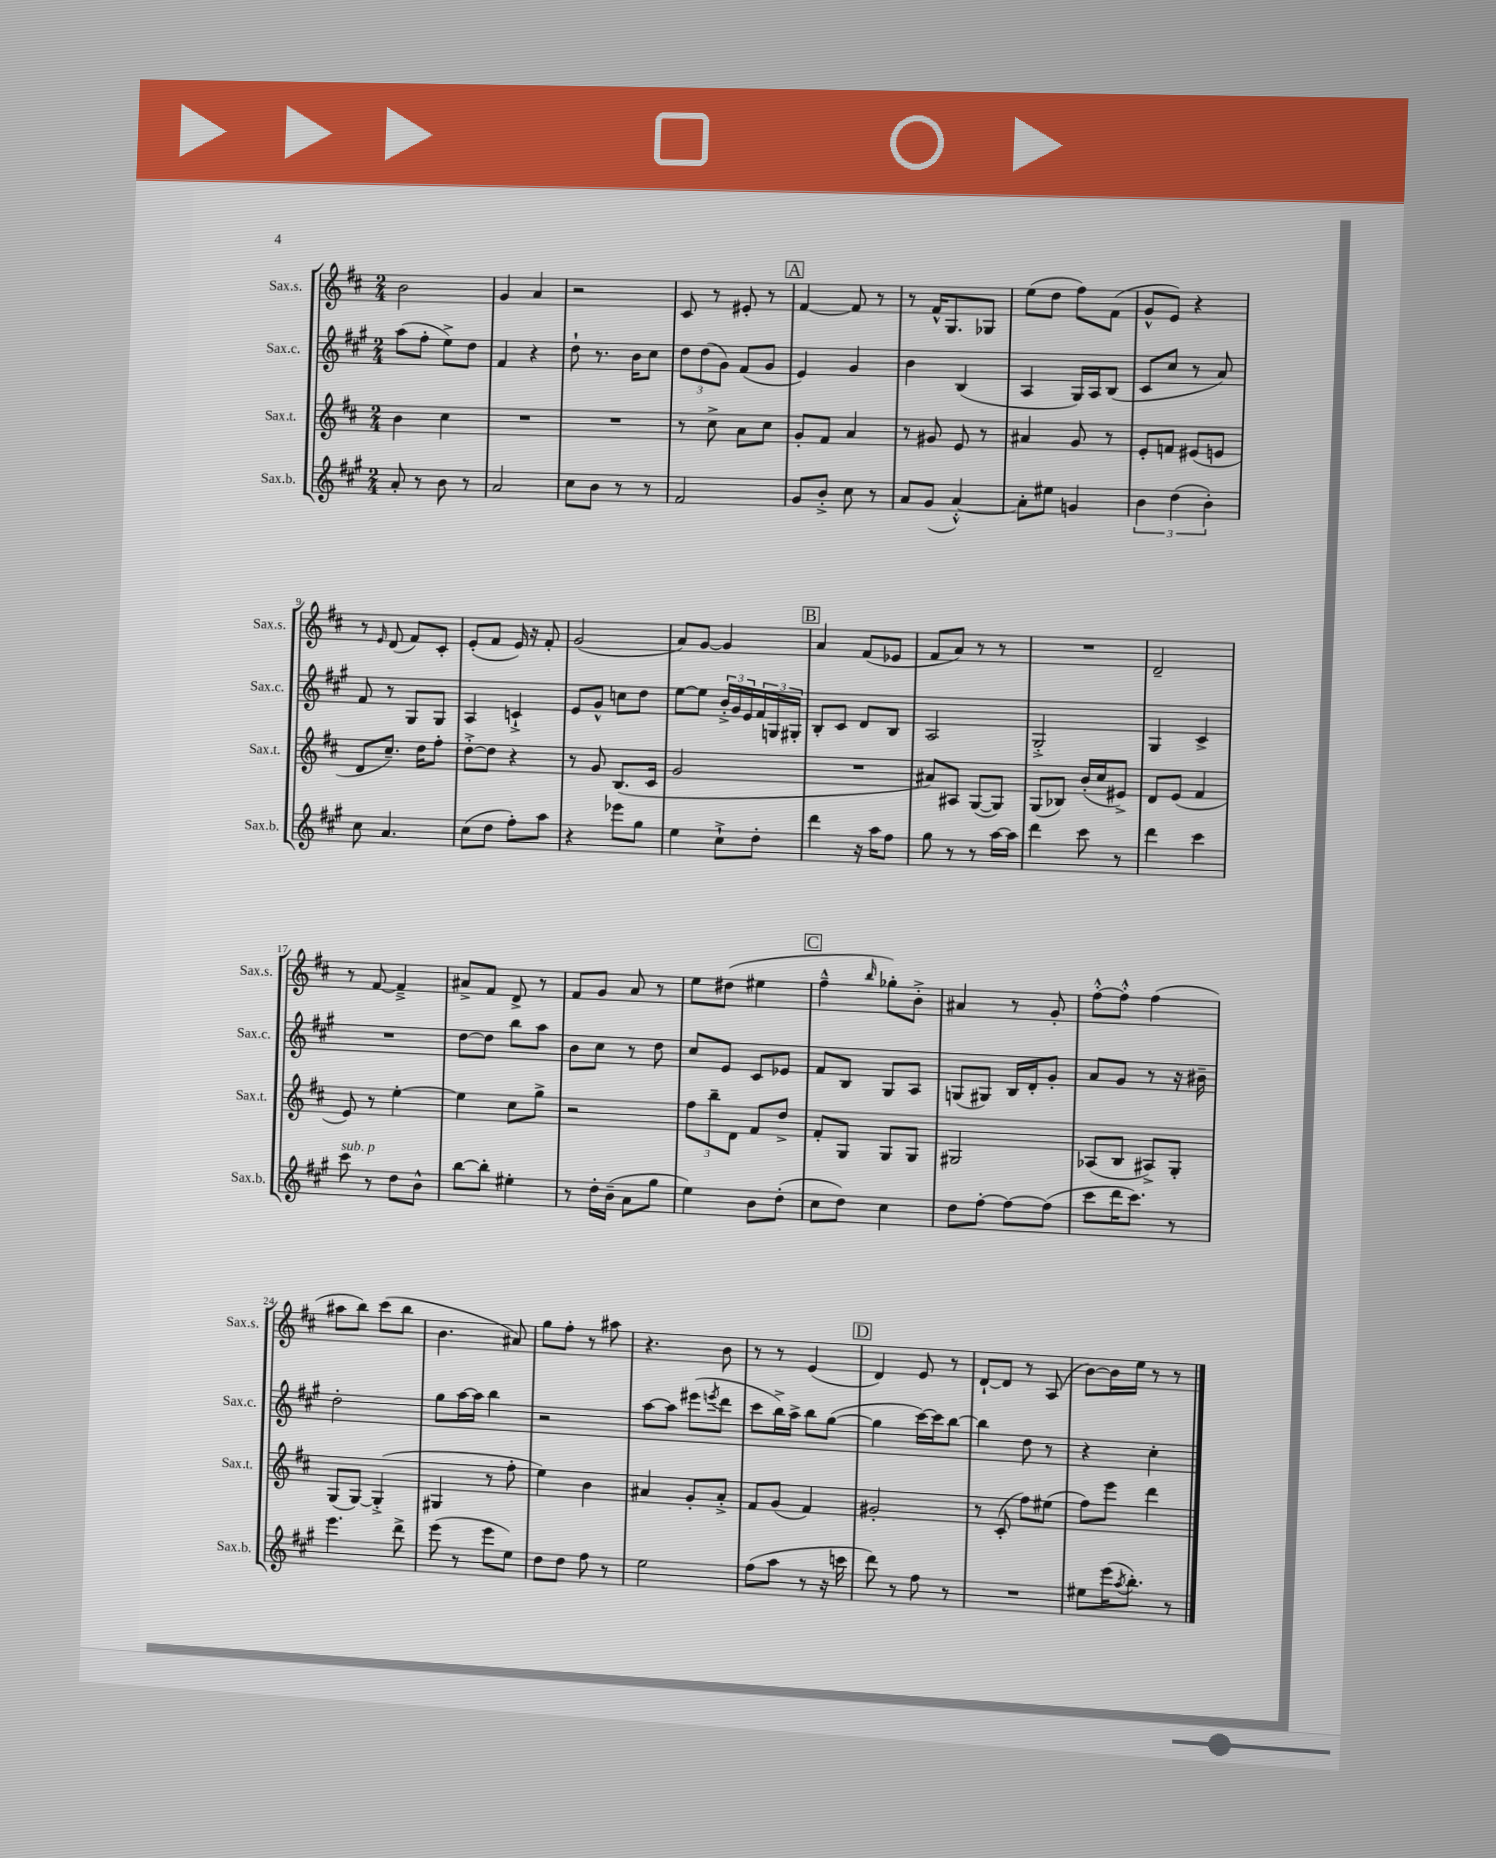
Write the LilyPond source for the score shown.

<<
\new StaffGroup <<
\new Staff = "s0" \with { instrumentName = "Sax.s." shortInstrumentName = "Sax.s." } {
    \clef treble \key d \major \numericTimeSignature \time 2/4
    b'2 |
    g'4 a'4 |
    r2 |
    cis'8 r8 eis'8-. r8 |
    \mark \markup { \box "A" } fis'4~ fis'8 r8 |
    r8 fis'16-^ g8. ges8 |
    e''8( d''8 fis''8) fis'8( |
    g'8-^ e'8) r4 |
    r8 \grace { e'16 } d'8( fis'8) cis'8-. |
    e'8-.( fis'8 e'16) r16 fis'8-. |
    g'2( |
    a'8) g'8~ g'4 |
    \mark \markup { \box "B" } a'4 fis'8( ees'8 |
    fis'8 a'8) r8 r8 |
    R2 |
    d'2-- |
    r8 fis'8~ fis'4---> |
    ais'8-> fis'8 d'8-> r8 |
    fis'8 g'8 a'8 r8 |
    e''8 dis''8( eis''4 |
    \mark \markup { \box "C" } fis''4---^ \grace { b''16 } ges''8-.) b'8-.-> |
    ais'4 r8 g'8-. |
    fis''8~-.-^ fis''8-.-^ fis''4( |
    ais''8 b''8) cis'''8( b''8 |
    b'4. ais'8) |
    g''8 fis''8-. r8 ais''8 |
    r4. b'8 |
    r8 r8 e'4( |
    \mark \markup { \box "D" } d'4) e'8 r8 |
    d'8~-! d'8 r8 a8( |
    b'8~) b'16 e''16 r8 r8 \bar "|." |
}
\new Staff = "s1" \with { instrumentName = "Sax.c." shortInstrumentName = "Sax.c." } {
    \clef treble \key a \major \numericTimeSignature \time 2/4
    a''8( fis''8-. e''8->) d''8 |
    fis'4 r4 |
    d''8-! r8. b'16 cis''8 |
    \tuplet 3/2 { d''8 d''8( gis'8) } fis'8( gis'8 |
    \mark \markup { \box "A" } e'4) gis'4 |
    b'4 b4( |
    a4 gis16) a16 b8( |
    cis'8 cis''8 r8 a'8) |
    fis'8 r8 gis8 gis8 |
    a4 c'4-!-> |
    e'8 gis'8-^ c''8 d''8 |
    e''8~ e''8 \tuplet 3/2 { b'16-.-> gis'16 e'16 } \tuplet 3/2 { fis'16 g16 gis16-. } |
    \mark \markup { \box "B" } b8-. cis'8 d'8 b8 |
    a2 |
    gis2-.-> |
    gis4 cis'4-> |
    R2 |
    d''8~ d''8 b''8 a''8 |
    b'8 cis''8 r8 d''8 |
    cis''8 e'8 cis'8 ees'8 |
    \mark \markup { \box "C" } fis'8 b8 gis8 a8 |
    g8( gis8) b16 d'16-. gis'8-. |
    a'8 gis'8 r8 r16 bis'16-- |
    d''2-. |
    gis''8 a''16~ a''16 b''4 |
    r2 |
    a''8~ a''8 eis'''8( \acciaccatura { e'''8 } d'''8 |
    cis'''8 b''16->) a''16-> b''8 gis''8~( |
    \mark \markup { \box "D" } gis''4 cis'''16~) cis'''16 b''8~ |
    b''4 d''8 r8 |
    r4 cis''4-. \bar "|." |
}
\new Staff = "s2" \with { instrumentName = "Sax.t." shortInstrumentName = "Sax.t." } {
    \clef treble \key d \major \numericTimeSignature \time 2/4
    b'4 cis''4 |
    R2 |
    R2 |
    r8 cis''8-> a'8 cis''8 |
    \mark \markup { \box "A" } g'8-. fis'8 a'4 |
    r8 gis'8 e'8 r8 |
    ais'4 g'8 r8 |
    e'8-. f'8 eis'8( e'8 |
    d'8 cis''8.--) d''16 fis''8-. |
    d''8~-.-> d''8 r4 |
    r8 g'8 b8.( cis'16 |
    g'2 |
    \mark \markup { \box "B" } R2 |
    ais'8) ais8 g8~( g8) |
    g8( bes8) b'16-.( cis''16 eis'8->) |
    d'8 e'8( fis'4 |
    e'8) r8 e''4~-. |
    e''4 cis''8 g''8-> |
    r2 |
    \tuplet 3/2 { fis''8 b''8-- d'8 } fis'8 d''8-> |
    \mark \markup { \box "C" } fis'8-. g8 g8 g8 |
    gis2 |
    aes8( b8 ais8->) g8-. |
    g8( g8~) g4-.->( |
    gis4 r8 fis''8-. |
    e''4) b'4 |
    ais'4 g'8-. ais'8-.-> |
    fis'8 g'8( fis'4) |
    \mark \markup { \box "D" } gis'2-. |
    r8 cis'8-.( fis''8) eis''8( |
    fis''8) e'''8 d'''4 \bar "|." |
}
\new Staff = "s3" \with { instrumentName = "Sax.b." shortInstrumentName = "Sax.b." } {
    \clef treble \key a \major \numericTimeSignature \time 2/4
    a'8-. r8 b'8 r8 |
    a'2 |
    cis''8 b'8 r8 r8 |
    fis'2 |
    \mark \markup { \box "A" } gis'8 b'8-.-> cis''8 r8 |
    a'8 gis'8( a'4~-.-^) |
    a'8-. eis''8 g'4 |
    \tuplet 3/2 { b'4 d''4( b'4-.) } |
    cis''8 a'4. |
    cis''8( d''8 fis''8-.) a''8 |
    r4 ees'''8 gis''8 |
    e''4 cis''8-!-> d''8-. |
    \mark \markup { \box "B" } d'''4 r16 a''16 fis''8 |
    gis''8 r8 r8 a''16~ a''16 |
    d'''4 cis'''8 r8 |
    d'''4 cis'''4 |
    cis'''8^\markup { \italic "sub. p" } r8 d''8 b'8-^ |
    b''8~ b''8-. eis''4-. |
    r8 d''16-. b'16--( a'8 gis''8 |
    e''4) b'8 d''8-.( |
    \mark \markup { \box "C" } cis''8 d''8) cis''4 |
    d''8 fis''8~-. fis''8~ fis''8( |
    cis'''8 d'''16 cis'''8.) r8 |
    e'''4. d'''8-> |
    e'''8( r8 e'''8 e''8) |
    d''8 d''8 fis''8 r8 |
    e''2 |
    fis''8( a''8 r8 r16 c'''16 |
    \mark \markup { \box "D" } d'''8) r8 fis''8 r8 |
    R2 |
    eis''8 e'''16( \acciaccatura { a''8 } b''8.-.) r8 \bar "|." |
}
>>
>>
